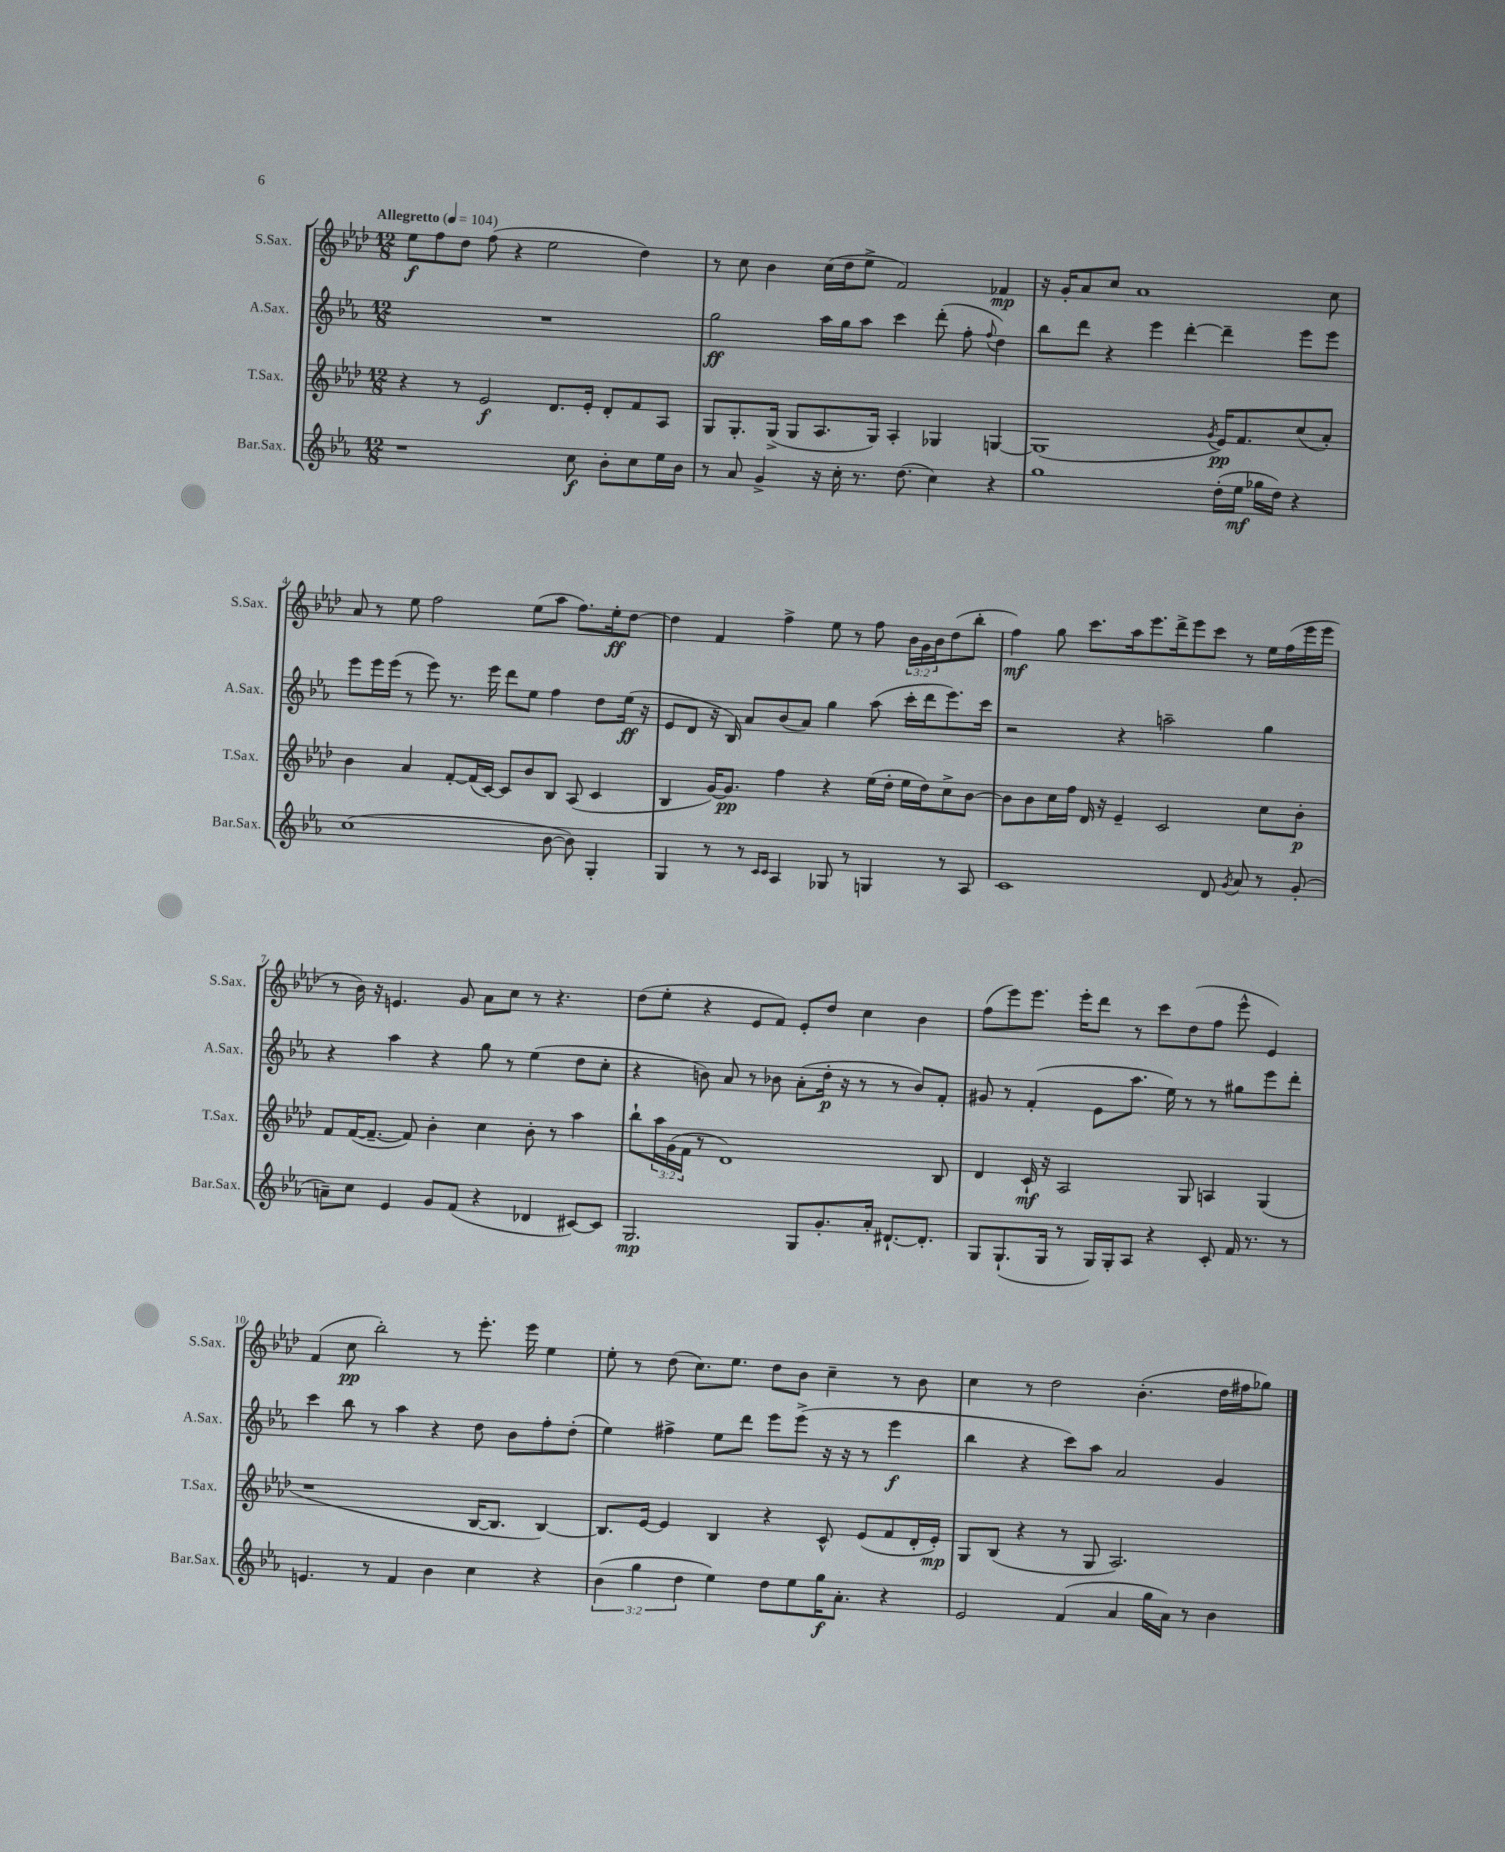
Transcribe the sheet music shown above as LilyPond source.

<<
\new StaffGroup <<
\new Staff = "s0" \with { instrumentName = "S.Sax." shortInstrumentName = "S.Sax." } {
    \clef treble \key aes \major \numericTimeSignature \time 12/8 \override Staff.TupletNumber.text = #tuplet-number::calc-fraction-text \tempo "Allegretto" 4 = 104
    ees''8\f f''8 des''8 f''8( r4 ees''2 des''4) |
    r8 c''8 bes'4 c''16( des''16 ees''8-> f'2) fes'4\mp |
    r16 g'16-. aes'8 c''8 aes'1 c''8 |
    aes'8 r8 ees''8 f''2 ees''8( aes''8 f''8.) ees''16-.\ff des''8~ |
    des''4 f'4 f''4-> ees''8 r8 f''8 \tuplet 3/2 { bes'16 g'16 bes'16 } des''8( bes''8-. |
    f''4\mf) g''8 c'''8. aes''16 ees'''8. des'''16-> ees'''8 c'''8 r8 ees''16 f''16( ees'''16 ees'''16 |
    r8 bes'16) r16 e'4. g'8 aes'8 c''8 r8 r4. |
    des''8( ees''8-. r4 ees'8 f'8) ees'8-. des''8 c''4 bes'4 |
    f''8( ees'''8) ees'''8. ees'''16-. des'''8 r8 c'''8 des''8( f''8 ees'''8-^ ees'4) |
    f'4( c''8\pp bes''2-.) r8 ees'''8.-. ees'''16 ees''4 |
    ees''8-. r8 des''8( c''8.) ees''8. des''8 bes'8 c''4-- r8 bes'8 |
    c''4 r8 des''2 bes'4.-.( des''16 fis''16 ges''8) \bar "|." |
}
\new Staff = "s1" \with { instrumentName = "A.Sax." shortInstrumentName = "A.Sax." } {
    \clef treble \key ees \major \numericTimeSignature \time 12/8
    R1. |
    g''2\ff aes''16 g''16 aes''8 c'''4 d'''8-.( f''8-. \appoggiatura { f''8 } d''4) |
    bes''8 d'''8 r4 ees'''4 d'''4~-. d'''4-- ees'''8 ees'''8 |
    ees'''8 ees'''16 ees'''16( r8 ees'''8) r8. ees'''16 d'''8 ees''8 f''4 d''8 ees''16\ff( r16 |
    ees'8 d'8 r16 bes16) aes'8 bes'8( aes'8) g''4 aes''8( c'''16-. d'''16 ees'''8.) c'''16 |
    r2 r4 a''2-- g''4 |
    r4 aes''4 r4 g''8 r8 ees''4( d''8 c''8-. |
    r4 b'8) aes'8 r8 bes'8 aes'8-.( d''16-.\p r16 r8 r8 bes'8) f'8-. |
    gis'8 r8 f'4-.( ees'8 aes''8. ees''16) r8 r8 gis''8 ees'''8 d'''8-. |
    c'''4 bes''8 r8 aes''4 r4 d''8 bes'8 f''8-. d''8-.( |
    ees''4) fis''4-> ees''8 d'''8 ees'''8 ees'''8->( r16 r16 r8 ees'''4\f |
    bes''4 r4 c'''8) aes''8 aes'2 g'4 \bar "|." |
}
\new Staff = "s2" \with { instrumentName = "T.Sax." shortInstrumentName = "T.Sax." } {
    \clef treble \key aes \major \numericTimeSignature \time 12/8 \override Staff.TupletNumber.text = #tuplet-number::calc-fraction-text
    r4 r8 ees'2\f des'8. ees'16-. des'8-. f'8 aes8 |
    g8 g8.-. g16->( g8 aes8. g16) aes4-. ges4 g4~ |
    g1( \acciaccatura { g'8 } ees'16\pp) f'8. c''8( aes'8-.) |
    bes'4 aes'4 f'8~-. f'16( c'16~) c'8 bes'8 bes8 aes8( c'4 |
    bes4 g'16~) g'8.\pp f''4 r4 ees''16( des''16-. ees''16 des''16) c''8-> bes'8~ |
    bes'8 bes'8 c''16 f''16 des'16 r16 ees'4-- c'2 c''8 bes'8-.\p |
    f'8 f'16~( f'8.~-- f'8) bes'4-. c''4 bes'8-. r8 aes''4 |
    bes''8-! \tuplet 3/2 { aes''16 g'16( f'16 } r8 des'1) bes8 |
    des'4 c'16-!\mf r16 aes2 g8 a4 g4( |
    r1 bes16~ bes8. bes4~) |
    bes8. ees'16~ ees'4 bes4 r4 c'8-^ ees'8( f'8 des'16-. ees'16-.\mp) |
    g8 bes8( r4 r8 g8 aes2.) \bar "|." |
}
\new Staff = "s3" \with { instrumentName = "Bar.Sax." shortInstrumentName = "Bar.Sax." } {
    \clef treble \key ees \major \numericTimeSignature \time 12/8 \override Staff.TupletNumber.text = #tuplet-number::calc-fraction-text
    r1 c''8\f bes'8-. c''8 ees''16 bes'16 |
    r8 aes'8 g'4-> r16 c''16-. r8. d''8.( c''4) r4 |
    g''1 d''16-.( ees''16\mf ges''16 d''16) r4 |
    c''1( bes'8~ bes'8) g4-. |
    g4 r8 r8 \grace { c'16 c'16 } aes4 ges8 r8 g4 r8 aes8 |
    c'1 d'8 \acciaccatura { g'8 } aes'8 r8 g'8-.( |
    a'8--) c''8 ees'4 g'8 f'8( r4 des'4 cis'8~) cis'8 |
    g2.\mp g8 g'8.-. aes'16-. dis'8.~-! dis'8.-. |
    g8 g8.-!( g16 r8 g16) g16-. aes8 r4 c'8-. f'16 r8. r8 |
    e'4. r8 f'4 bes'4 c''4 r4 |
    \tuplet 3/2 { bes'4( g''4 d''4 } ees''4) d''8 ees''8 g''16\f aes'8.-. r4 |
    ees'2 f'4( aes'4 g''16 aes'16) r8 bes'4 \bar "|." |
}
>>
>>
